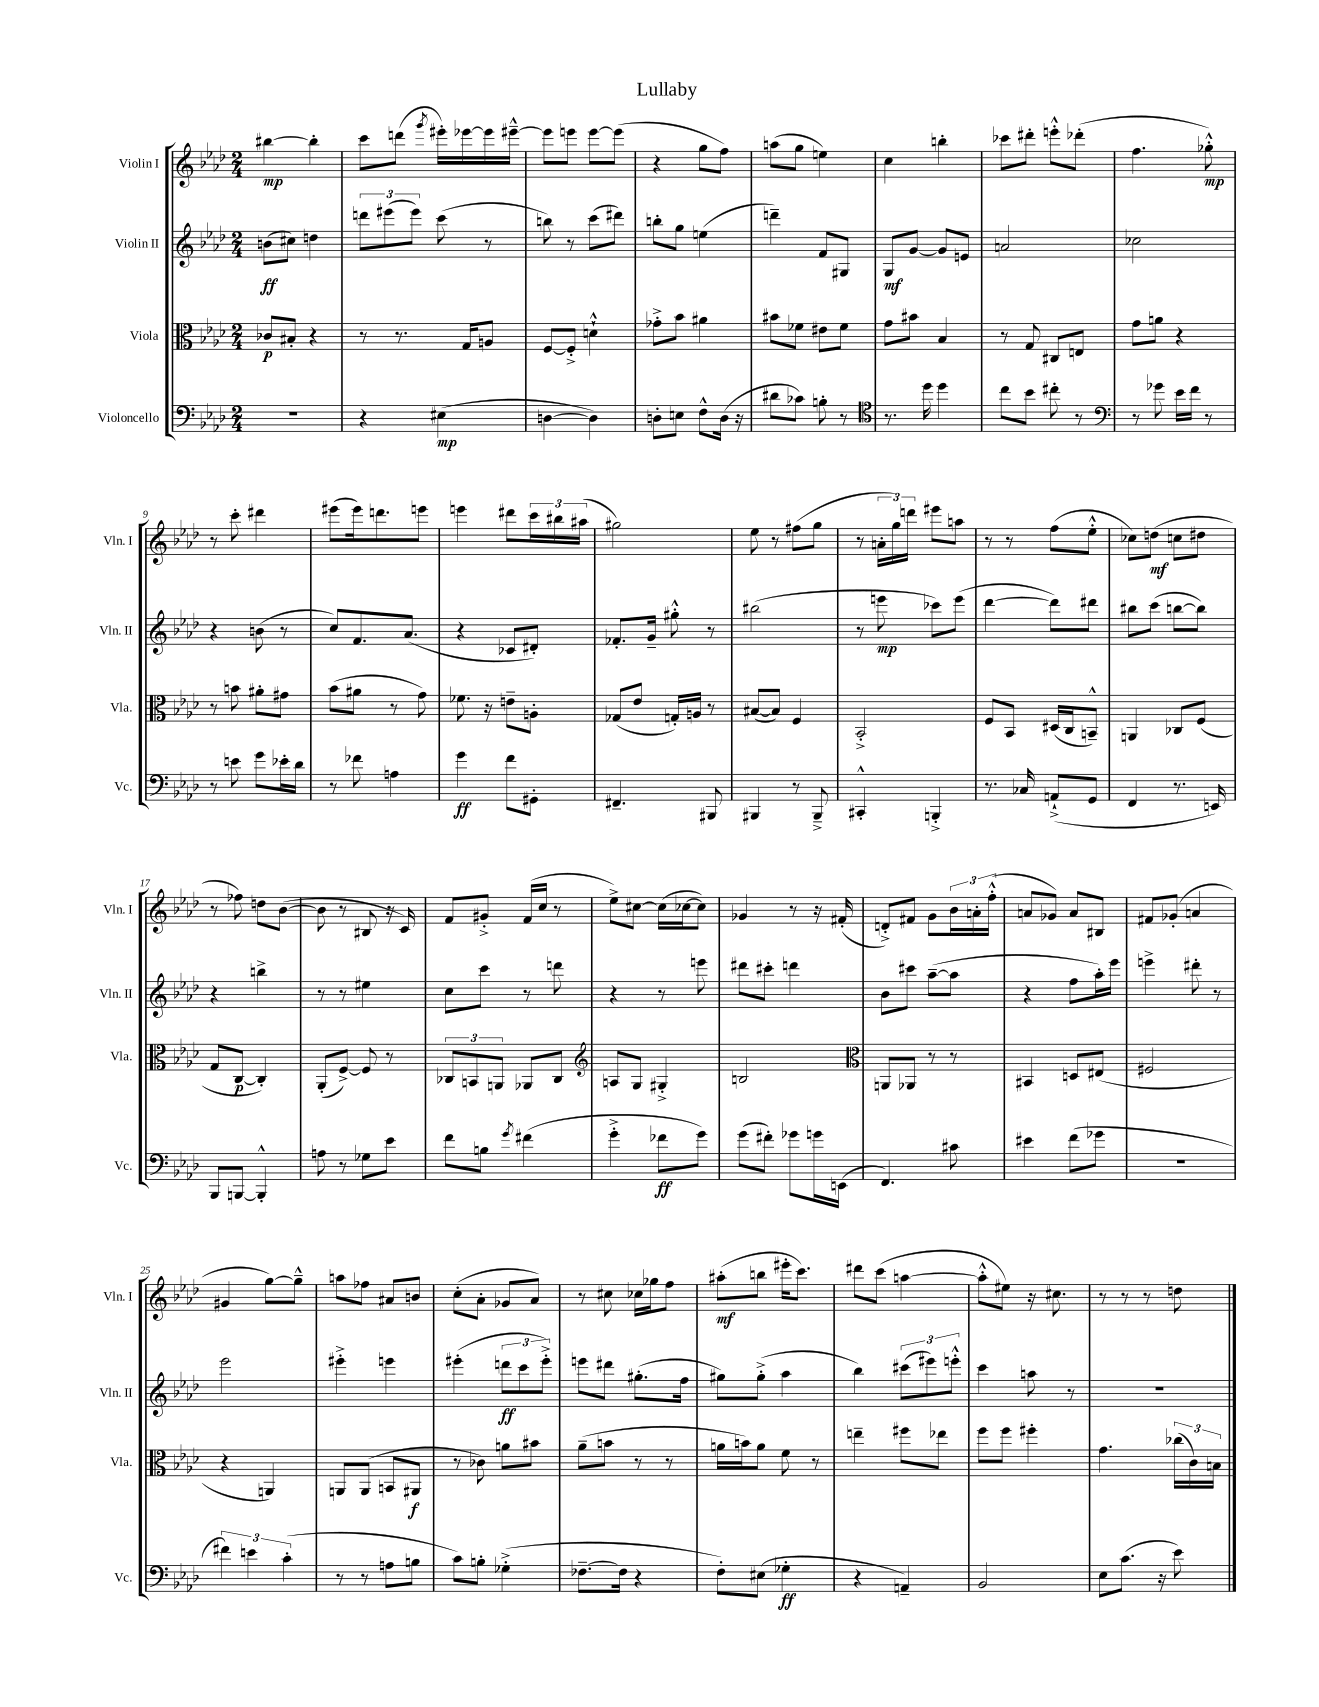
\header { title = "Lullaby" }
<<
\new StaffGroup <<
\new Staff = "s0" \with { instrumentName = "Violin I" shortInstrumentName = "Vln. I" } {
    \clef treble \key aes \major \numericTimeSignature \time 2/4
    bis''4~\mp bis''4-. |
    c'''8 d'''8( \acciaccatura { g'''8 } eis'''16-.) ees'''16~ ees'''16 eis'''16~---^ |
    eis'''8 e'''8 e'''8~ e'''8( |
    r4 g''8 f''8) |
    a''8( g''8 e''4) |
    c''4 b''4-. |
    ces'''8 dis'''8-. e'''8-.-^ des'''8-.( |
    f''4. ges''8-.-^\mp) |
    r8 c'''8-. dis'''4 |
    eis'''8( eis'''16) d'''8. e'''8 |
    e'''4 dis'''8 \tuplet 3/2 { c'''16 bis''16 ais''16( } |
    gis''2) |
    ees''8 r8 fis''8( g''8 |
    r8 \tuplet 3/2 { a'16-. g''16) d'''16 } eis'''8 a''8 |
    r8 r8 f''8( ees''8-.-^ |
    ces''8) d''8\mf( c''8 dis''8 |
    r8 fes''8) d''8 bes'8~( |
    bes'8 r8 bis8 r16 c'16) |
    f'8 gis'8-.-> f'16( c''16 r8 |
    ees''8->) cis''8~ cis''16( ces''16~ ces''8) |
    ges'4 r8 r16 fis'16-.( |
    d'8-.->) fis'8 g'8 \tuplet 3/2 { bes'16 a'16-. f''16-.-^( } |
    a'8 ges'8) a'8 bis8 |
    fis'8 ges'8-.( a'4 |
    gis'4 g''8~) g''8---^ |
    a''8 fes''8 ais'8 b'8 |
    c''8-.( aes'8-. ges'8 aes'8) |
    r8 cis''8 ces''16 ges''16 f''8 |
    ais''8-.\mf( b''8 eis'''16-. c'''8.) |
    dis'''8 c'''8( a''4~ |
    a''8-.-^ eis''8) r16 cis''8. |
    r8 r8 r8 d''8 \bar "|." |
}
\new Staff = "s1" \with { instrumentName = "Violin II" shortInstrumentName = "Vln. II" } {
    \clef treble \key aes \major \numericTimeSignature \time 2/4
    b'8\ff( cis''8) d''4 |
    \tuplet 3/2 { d'''8 eis'''8( eis'''8) } c'''8( r8 |
    b''8) r8 c'''8( dis'''8) |
    b''8-. g''8 e''4( |
    d'''4--) f'8 gis8 |
    g8\mf g'8~ g'8 e'8 |
    a'2 |
    ces''2 |
    r4 b'8( r8 |
    c''8) f'8. aes'8.( |
    r4 ces'8 dis'8-.) |
    fes'8.-. g'16-- gis''8-.-^ r8 |
    bis''2( |
    r8 e'''8\mp ces'''8) e'''8( |
    des'''4~ des'''8) dis'''8 |
    bis''8 c'''8( b''8~ b''8) |
    r4 b''4-> |
    r8 r8 eis''4 |
    c''8 c'''8 r8 d'''8 |
    r4 r8 e'''8 |
    dis'''8 cis'''8-. d'''4 |
    bes'8 cis'''8 aes''8~--( aes''8 |
    r4 f''8 aes''16-.) ees'''16 |
    e'''4-> dis'''8-. r8 |
    ees'''2 |
    eis'''4-.-> e'''4 |
    eis'''4-.( \tuplet 3/2 { d'''8\ff c'''8 eis'''8-.->) } |
    e'''8 dis'''8 gis''8.-.( f''16 |
    gis''8) gis''8-.->( aes''4 |
    bes''4) \tuplet 3/2 { cis'''8( eis'''8) e'''8-.-^ } |
    c'''4 a''8 r8 |
    R2 \bar "|." |
}
\new Staff = "s2" \with { instrumentName = "Viola" shortInstrumentName = "Vla." } {
    \clef alto \key aes \major \numericTimeSignature \time 2/4
    ces'8\p bis8-. r4 |
    r8 r8. g16 a8 |
    f8~ f8-.-> d'4-!-^ |
    ges'8-.-> bes'8 ais'4 |
    bis'8 fes'8 eis'8 fes'8 |
    g'8 bis'8 bes4 |
    r8 g8 cis8 e8 |
    g'8 a'8 r4 |
    r8 b'8 ais'8-. gis'8 |
    bes'8( ais'8 r8 g'8) |
    fes'8. r16 e'8-- a8-. |
    ges8( ees'8 g16-.) a16 r8 |
    bis8~( bis8) f4 |
    bes,2-.-> |
    f8 bes,8 dis16( c16 b,8---^) |
    a,4 ces8 f8( |
    g8 c8~\p c4-.) |
    aes,8-.( f8~->) f8 r8 |
    \tuplet 3/2 { ces8 b,8 a,8 } aes,8 ces8 |
    \clef treble a8 g8 gis4-.-> |
    b2 |
    \clef alto a,8 aes,8 r8 r8 |
    bis,4 d8 eis8( |
    fis2 |
    r4 a,4) |
    a,8 a,8( b,8 ais,8\f |
    r8 ces'8) a'8 bis'8 |
    aes'8--( b'8 r8 r8 |
    a'16 b'16) a'8 f'8 r8 |
    e''4-- fis''8 ees''8 |
    f''8 f''8 fis''4-. |
    g'4. \tuplet 3/2 { ces''16( c'16) b16 } \bar "|." |
}
\new Staff = "s3" \with { instrumentName = "Violoncello" shortInstrumentName = "Vc." } {
    \clef bass \key aes \major \numericTimeSignature \time 2/4
    R2 |
    r4 eis4\mp( |
    d4~ d4) |
    d8-. e8 f8-^ d16( r16 |
    dis'8 ces'8) b8-. r8 |
    \clef tenor r8. des''16 des''4 |
    c''8 bes'8 cis''8-. r8 |
    \clef bass r8 ges'8 ees'16 f'16 r8 |
    r8 e'8 g'8 ees'16-. des'16 |
    r8 fes'8 a4 |
    g'4\ff f'8 gis,8-. |
    fis,4.-- bis,,8 |
    bis,,4 r8 bis,,8---> |
    cis,4-.-^ b,,4-.-> |
    r8. ces16 a,8-!->( g,8 |
    f,4 r8. e,16) |
    bes,,8 b,,8~ b,,4-.-^ |
    a8 r8 ges8 ees'8 |
    f'8 b8 \acciaccatura { g'8 } fis'4( |
    g'4-.-> fes'8\ff g'8) |
    g'8( fis'8-.) ges'8 g'16 e,16( |
    f,4.) cis'8 |
    eis'4 f'8( ges'8 |
    r2 |
    \tuplet 3/2 { fis'4) e'4 c'4-.( } |
    r8 r8 a8 b8 |
    c'8) b8-. ges4-.->( |
    fes8.~-- fes16 r4 |
    f8-.) eis8( ges4-.\ff |
    r4 a,4--) |
    bes,2 |
    ees8 c'8.( r16 ees'8) \bar "|." |
}
>>
>>
